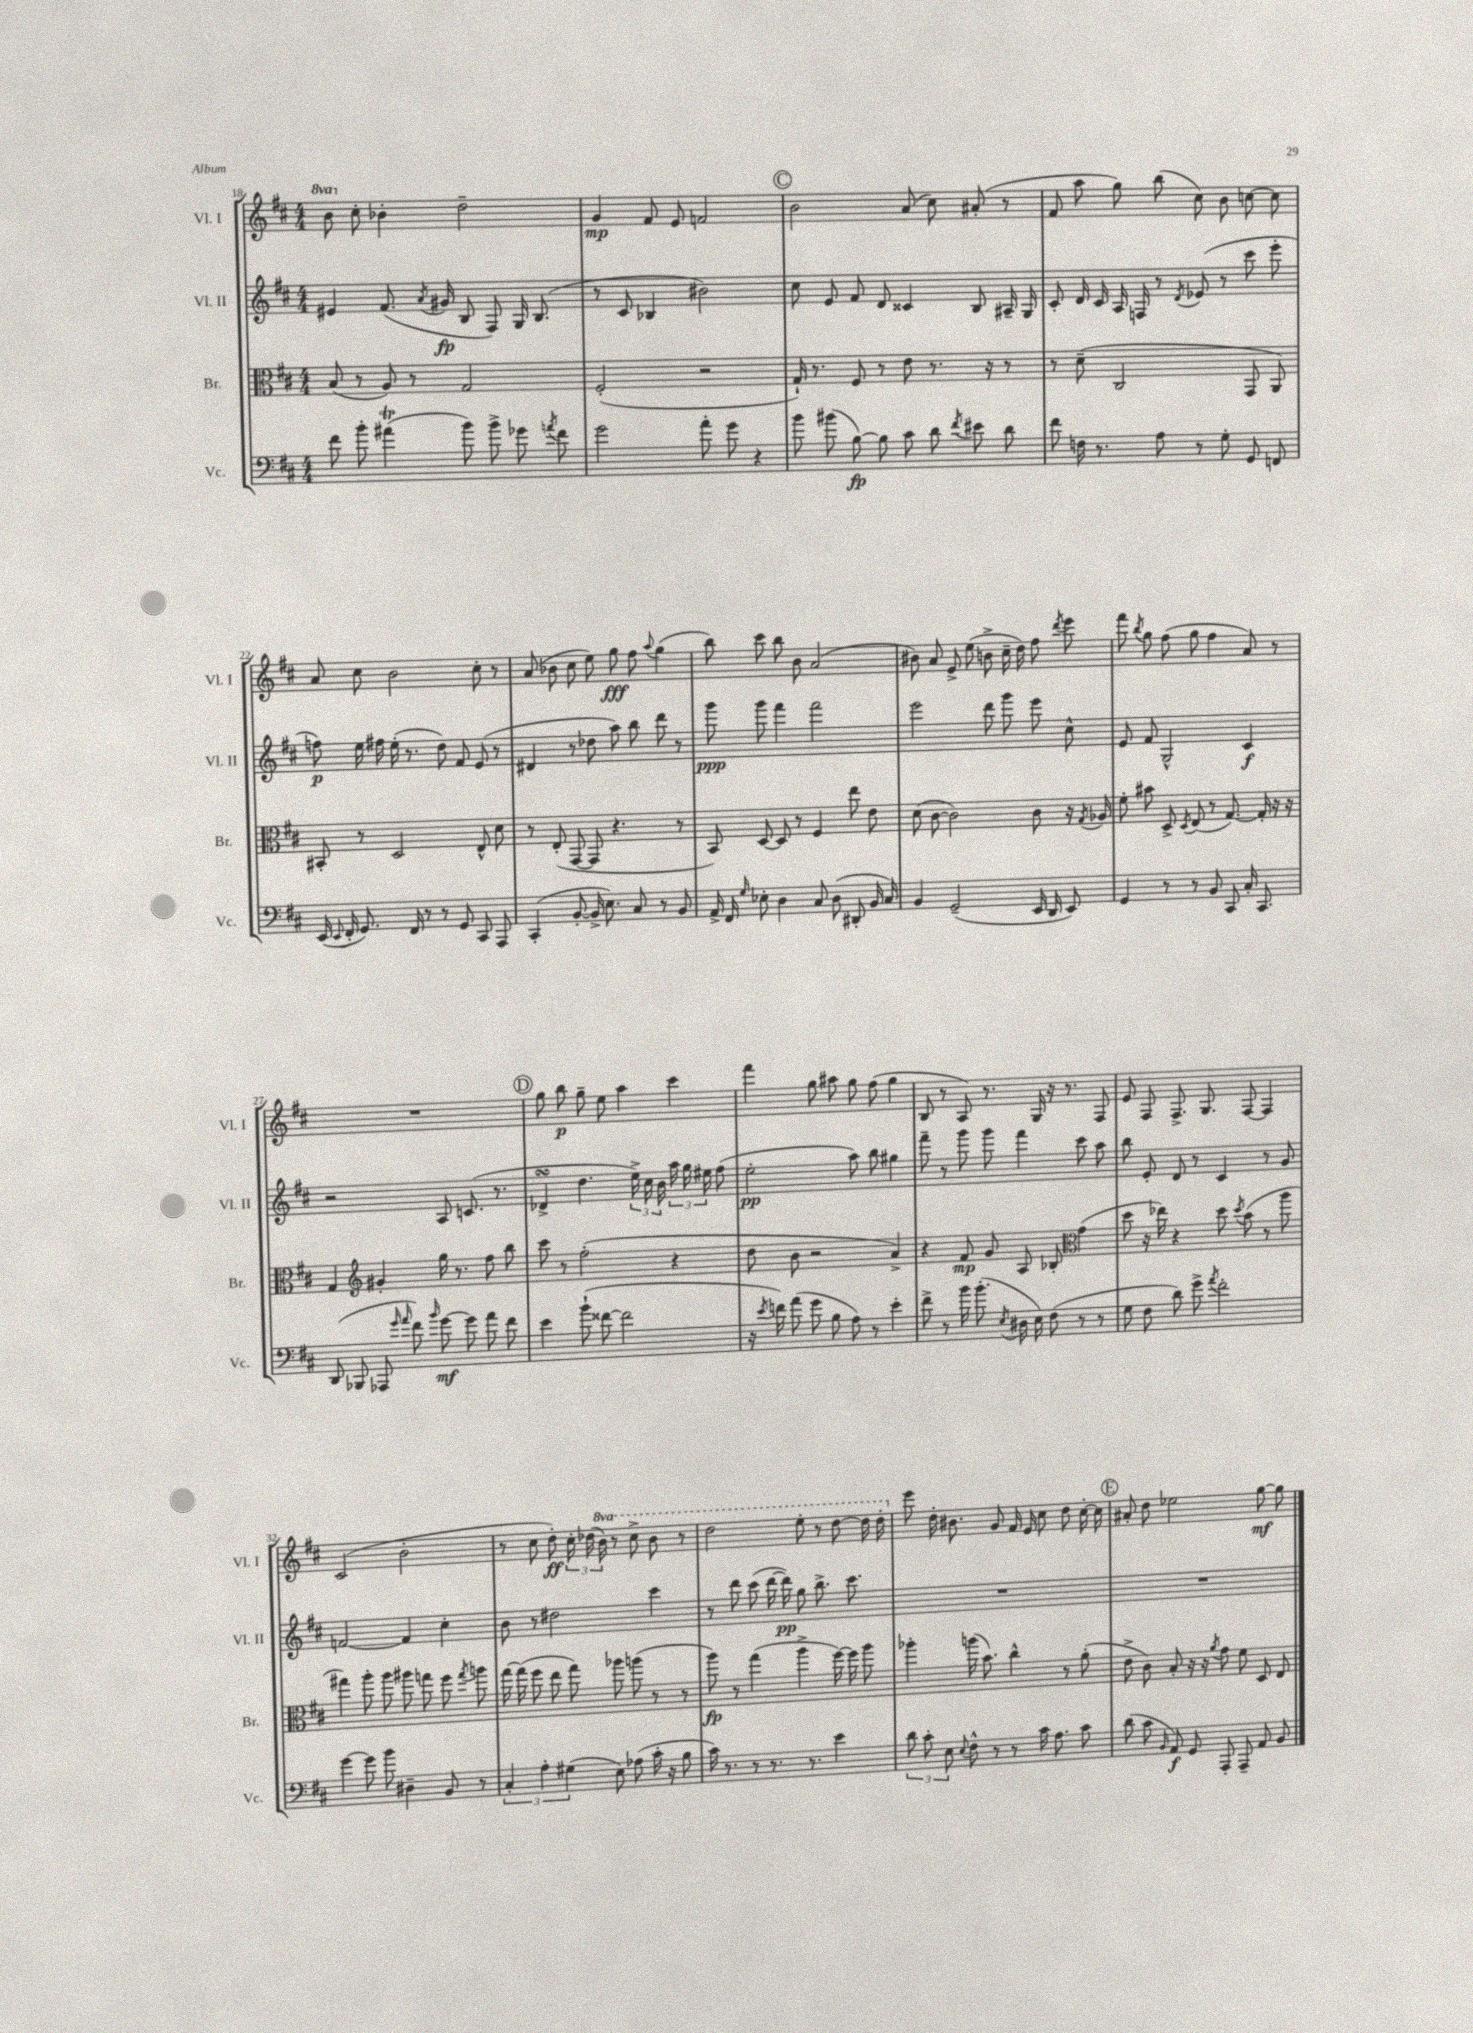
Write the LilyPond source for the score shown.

<<
\new StaffGroup <<
\new Staff = "s0" \with { instrumentName = "Vl. I" shortInstrumentName = "Vl. I" } {
    \clef treble \key d \major \numericTimeSignature \time 4/4 \set Staff.ottavationMarkups = #ottavation-simple-ordinals
    \autoBeamOff \ottava #1 b''8 \ottava #0 cis''8-. bes'4-. d''2-- |
    g'4\mp fis'8 e'8 f'2 |
    \mark \markup { \circle "C" } b'2 a'8( cis''8) ais'8-.( r8 |
    fis'8 a''8 g''8) b''8( cis''8) b'8 c''8~ c''8 |
    a'8 cis''8 b'2 cis''8-. r8 |
    a'8( bes'8 cis''8 e''8) g''8\fff fis''8 \appoggiatura { a''8 } g''4( |
    b''8) cis'''8 b''8 b'8 a'2( |
    bis'8) a'8 e'8-> e''8( b'8-> cis''16-- d''16) fis''8 \acciaccatura { d'''8 } e'''8 |
    fis'''8 \acciaccatura { b''8 } g''8 fis''8( g''8 fis''4 a'8) r8 |
    R1 |
    \mark \markup { \circle "D" } g''8 b''8\p g''8-- e''8 a''4 cis'''4 |
    fis'''4 g''8 ais''8 g''8 fis''8( g''4 |
    b8 r8 a8) r8. g16 r16 r8. fis8 |
    e'8 fis8 fis8.-> g8. fis8~ fis4 |
    cis'2( b'2-. |
    r8 cis''8 d''8-.\ff) \tuplet 3/2 { cis''16-. des''16( \ottava #1 b''16) } r8 cis'''8-> b''8 r8 |
    d'''2 e'''8-. r8 d'''8~ d'''16 d'''16-. \ottava #0 |
    e'''8 d''16-. bis'8. g'8 fis'16 e'16 cis''8 d''8 cis''16~-. cis''16 |
    \mark \markup { \circle "E" } ais'8-. d''8 ees''2 g''8~\mf g''8 \bar "|." |
}
\new Staff = "s1" \with { instrumentName = "Vl. II" shortInstrumentName = "Vl. II" } {
    \clef treble \key d \major \numericTimeSignature \time 4/4
    \autoBeamOff eis'4 fis'8.( \acciaccatura { a'8 } gis'16\fp b8 fis8) g16 b8.( |
    r8 cis'8 bes4 bis'2) |
    \mark \markup { \circle "C" } cis''8 e'8 fis'8 d'8 cisis'4 b8 ais16-- g16 |
    cis'8-. d'16 cis'16 a16 f16 r8 \acciaccatura { d'8 } ees'8( r8 cis'''8 e'''8-. |
    f''8\p) e''16 fis''16 e''16-.( r8. d''8) fis'8 e'8( r8 |
    dis'4 r8 des''8 a''8) b''8 d'''8 r8 |
    g'''8\ppp g'''8 fis'''4 fis'''2 |
    e'''2 d'''8 g'''8 e'''8 cis''8-^ |
    e'8 fis'8 g2-^ cis'4\f |
    r2 a8 c'8.( r8. |
    \mark \markup { \circle "D" } des'4->\turn d''4. \tuplet 3/2 { e''16->) cis''16 b'16 } \tuplet 3/2 { a''16 g''16 eis''16 } fis''8( |
    e''2-.\pp a''8) b''8 gis''4 |
    fis'''8-- r8 g'''8 g'''8 fis'''4 cis'''8 a''8 |
    b''8 e'8-. d'8 r8 cis'4 r8 g'8 |
    f'2~ f'4 cis''4-. |
    b'8 r8 dis''2 cis'''4 |
    r8 d'''8 cis'''8( d'''16~ d'''16\pp) g''8 b''8.-> cis'''8. |
    R1 |
    \mark \markup { \circle "E" } R1 \bar "|." |
}
\new Staff = "s2" \with { instrumentName = "Br." shortInstrumentName = "Br." } {
    \clef alto \key d \major \numericTimeSignature \time 4/4
    \autoBeamOff b8( r8 a8) r8 g2 |
    fis2-.( r2 |
    \mark \markup { \circle "C" } g16-!) r8. fis8 r8 e'8 r8. r16 r8 |
    r8 d'8--( cis2 g,8 a,8) |
    bis,8-. r8 d2 e8-^ d'8 |
    r8 e8-.( g,8~ g,8 r4. r8 |
    b,8) d8~ d8 r8 fis4 e''8 e'8 |
    d'8( cis'8~ cis'2) cis'8 r16 \acciaccatura { g8 } aes16 |
    fis'8-. bis'8 d8-> \acciaccatura { d8 } e8( r8 g8.~) g16-. r16 r16 |
    g4 \clef treble gis'4-. g''16 r8. fis''8 b''8 |
    \mark \markup { \circle "D" } cis'''8 r8 fis''2-.( r4 |
    d''8 b'8 r2 a'4->) |
    r4 fis'8\mp g'8 a8 bes8-. \clef alto g'4( |
    d''8 r16 ees''16) r4 d''8 \acciaccatura { d''8 } b'8( r8 a''8 |
    gis''4) a''8-. a''8 ais''8 g''8 fis''8 \acciaccatura { g''8 } a''8 |
    g''16~ g''16( fis''8 e''8 g''8) aes''8 a''8( r8 r8 |
    a''8\fp) r8 g''4( a''4-> fis''16~) fis''16 a''8 |
    aes''4-. a''16( b'8.) cis''4-^ r8 a'8-.( |
    \mark \markup { \circle "E" } e'8-> cis'8) b8-. r16 r16 \acciaccatura { a'8 } g'8 fis'8 d8 e8 \bar "|." |
}
\new Staff = "s3" \with { instrumentName = "Vc." shortInstrumentName = "Vc." } {
    \clef bass \key d \major \numericTimeSignature \time 4/4
    \autoBeamOff fis'8 b'8-. ais'4\trill( b'8) b'8-> ges'8 \acciaccatura { a'8 } fis'8 |
    g'2 a'8-. g'8 r4 |
    \mark \markup { \circle "C" } b'8 bis'8( b8~\fp) b8 cis'8 d'8 \acciaccatura { fis'8 } eis'8 d'8 |
    fis'8 f16 r8. a8 r8 g8-. g,8 f,8 |
    e,16( \appoggiatura { e,8 } fis,16-. g,8.) fis,16 r8 r8 g,8 cis,8 a,,8 |
    cis,4-.( b,8~-. b,16-> e8.) cis8 r8 b,8 |
    a,16-> fis,16 \grace { g16 } ees8-. d4 cis8 d8( dis,8-. b,16 cis16) |
    b,4 g,2--( e,16 d,16 e,8) |
    g,4 r8 r8 b,8 cis,8 cis16-. cis,8. |
    d,8( bes,,8 aes,,8 \grace { g'16 a'16 } fis'8) \grace { b'16 } g'8~\mf g'8 a'8 fis'8 |
    \mark \markup { \circle "D" } e'4 b'8-!( fisis'8~ fisis'2 |
    r16 \acciaccatura { e'8 } f'16) a'8( g'8 b8 a8) r8 e'4-. |
    fis'8-> r8 b'16 b'8.-.( \acciaccatura { e8 } dis16 e16) fis8( r8 r8 |
    g8 fis8 d'8) g'8-> \acciaccatura { a'8 } fis'2-. |
    g'4~ g'8 b'8 dis4-- b,8 r8 |
    \tuplet 3/2 { cis4-. a4-. gis4( } e8) aes8( cis'16-. r16 b8 |
    cis'16) r8. r8 r8. r8. e'4 |
    \tuplet 3/2 { d'8 cis'8-. e8 } \appoggiatura { e8 } fis8-^ r8 r8 cis'16 a8. cis'8 |
    \mark \markup { \circle "E" } d'8( cis'8 \grace { b,16 } a,8\f) g,8 a,,8-. a,,8-- a,8 b,8 \bar "|." |
}
>>
>>
\layout { \context { \Score currentBarNumber = #18 } }
